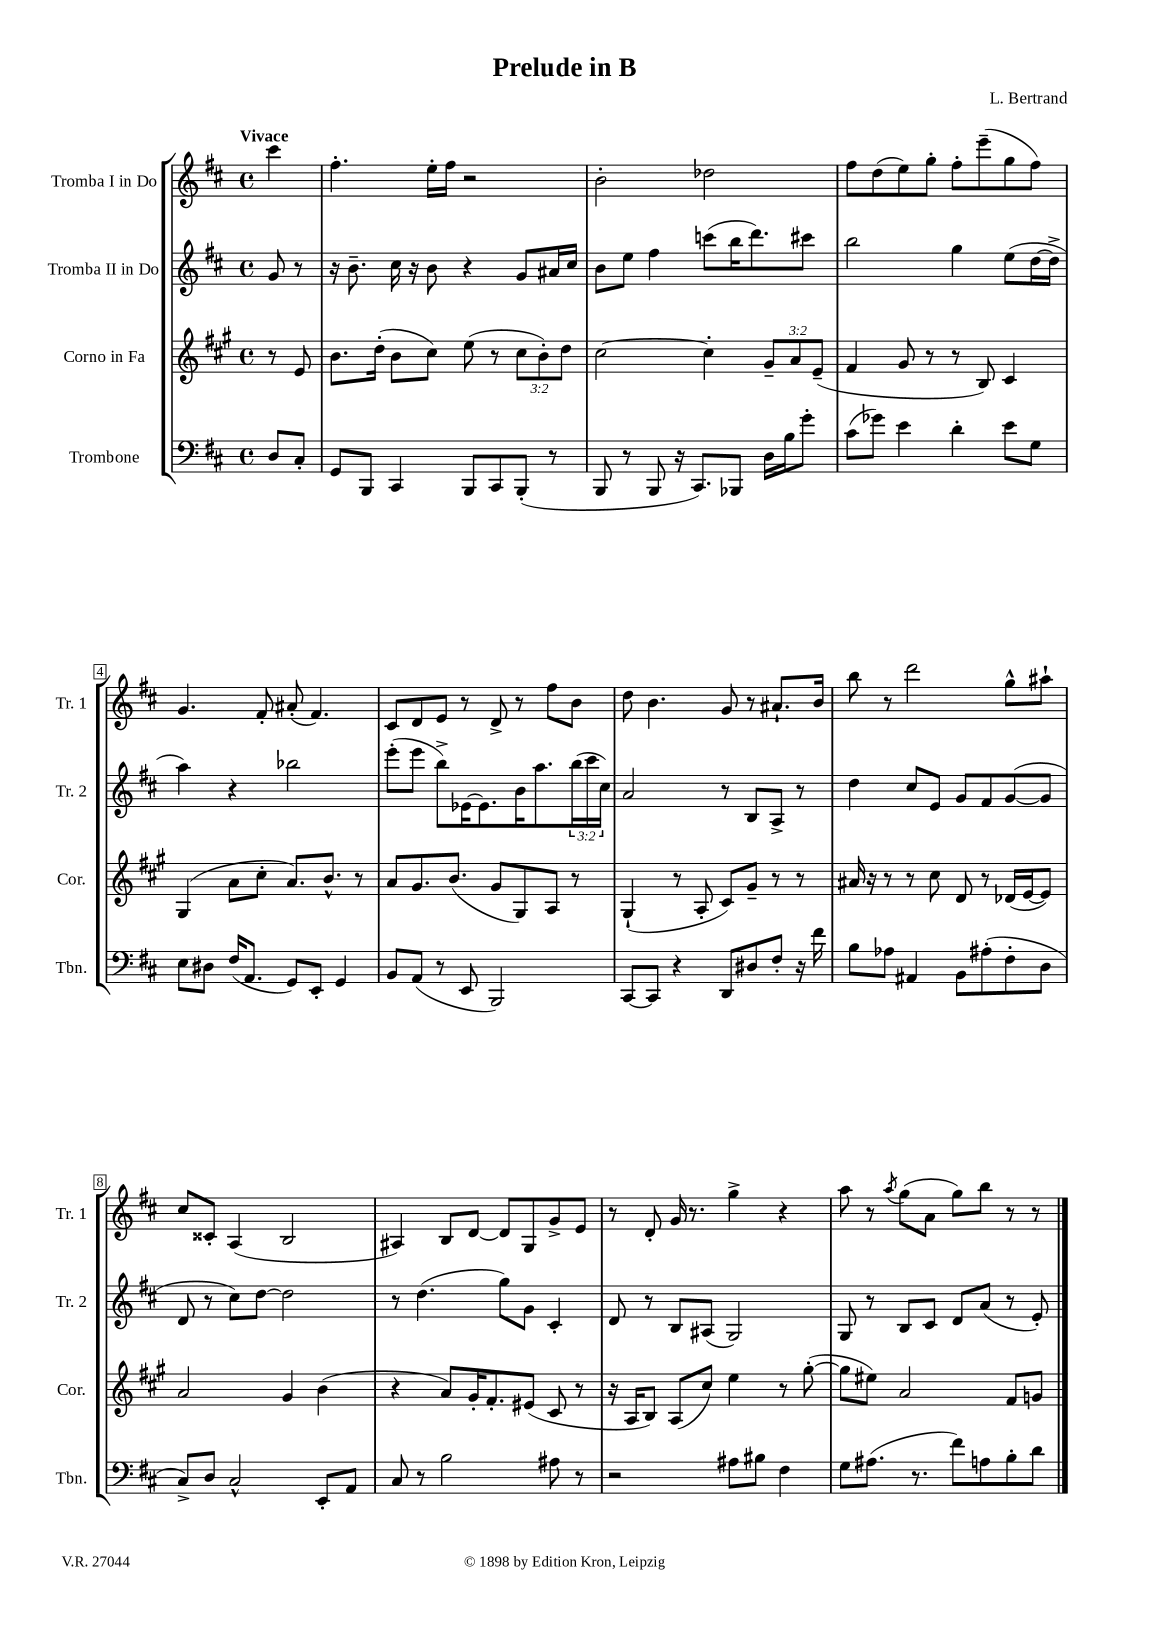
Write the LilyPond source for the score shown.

\header { title = "Prelude in B" composer = "L. Bertrand" }
<<
\new StaffGroup <<
\new Staff = "s0" \with { instrumentName = "Tromba I in Do" shortInstrumentName = "Tr. 1" } {
    \clef treble \key d \major \defaultTimeSignature \time 4/4 \partial 4 \tempo "Vivace"
    cis'''4 |
    fis''4.-. e''16-. fis''16 r2 |
    b'2-. des''2 |
    fis''8 d''8( e''8) g''8-. fis''8-. e'''8--( g''8 fis''8) |
    g'4. fis'8-. ais'8-.( fis'4.) |
    cis'8 d'8 e'8 r8 d'8-> r8 fis''8 b'8 |
    d''8 b'4. g'8 r8 ais'8.-! b'16 |
    b''8 r8 d'''2 g''8-^ ais''8-! |
    cis''8 cisis'8-. a4( b2 |
    ais4) b8 d'8~ d'8 g8 g'8-> e'8 |
    r8 d'8-. g'16 r8. g''4-> r4 |
    a''8 r8 \acciaccatura { a''8 } g''8( a'8 g''8) b''8 r8 r8 \bar "|." |
}
\new Staff = "s1" \with { instrumentName = "Tromba II in Do" shortInstrumentName = "Tr. 2" } {
    \clef treble \key d \major \defaultTimeSignature \time 4/4 \override Staff.TupletNumber.text = #tuplet-number::calc-fraction-text \partial 4
    g'8 r8 |
    r16 b'8.-- cis''16 r16 b'8 r4 g'8 ais'16 cis''16 |
    b'8 e''8 fis''4 c'''8( b''16 d'''8.) cis'''8 |
    b''2 g''4 e''8( d''16~ d''16-> |
    a''4) r4 bes''2 |
    e'''8-.( e'''8 b''8->) ees'16~ ees'8. b'16 a''8. \tuplet 3/2 { b''16( cis'''16 cis''16) } |
    a'2 r8 b8 a8-> r8 |
    d''4 cis''8 e'8 g'8 fis'8 g'8~( g'8 |
    d'8 r8 cis''8) d''8~ d''2 |
    r8 d''4.( g''8) g'8 cis'4-. |
    d'8 r8 b8 ais8( g2) |
    g8 r8 b8 cis'8 d'8 a'8( r8 e'8-.) \bar "|." |
}
\new Staff = "s2" \with { instrumentName = "Corno in Fa" shortInstrumentName = "Cor." } {
    \clef treble \key a \major \defaultTimeSignature \time 4/4 \override Staff.TupletNumber.text = #tuplet-number::calc-fraction-text \partial 4
    r8 e'8 |
    b'8. d''16-.( b'8 cis''8) e''8( r8 \tuplet 3/2 { cis''8 b'8-.) d''8 } |
    cis''2~ cis''4-. \tuplet 3/2 { gis'8-- a'8 e'8--( } |
    fis'4 gis'8 r8 r8 b8) cis'4 |
    gis4( a'8 cis''8-. a'8.) b'8.-^ r8 |
    a'8 gis'8. b'8.( gis'8 gis8) a8 r8 |
    gis4-!( r8 a8-. cis'8) gis'8-- r8 r8 |
    ais'16 r16 r8 r8 cis''8 d'8 r8 des'16( e'16~ e'8) |
    a'2 gis'4 b'4( |
    r4 a'8) gis'16-. fis'8.-. eis'8( cis'8 r8 |
    r16 a16 b8) a8( cis''8) e''4 r8 gis''8~-.( |
    gis''8 eis''8) a'2 fis'8 g'8 \bar "|." |
}
\new Staff = "s3" \with { instrumentName = "Trombone" shortInstrumentName = "Tbn." } {
    \clef bass \key d \major \defaultTimeSignature \time 4/4 \partial 4
    d8 cis8-. |
    g,8 b,,8 cis,4 b,,8 cis,8 b,,8-.( r8 |
    b,,8 r8 b,,8 r16 cis,8.) bes,,8 d16 b16 g'8-. |
    cis'8( ges'8) e'4 d'4-. e'8 g8 |
    e8 dis8 fis16( a,8. g,8) e,8-. g,4 |
    b,8 a,8( r8 e,8 b,,2) |
    cis,8~ cis,8 r4 d,8 dis8 fis8-. r16 fis'16 |
    b8 aes8 ais,4 b,8 ais8-.( fis8-. d8 |
    cis8->) d8 cis2-^ e,8-. a,8 |
    cis8 r8 b2 ais8 r8 |
    r2 ais8 bis8 fis4 |
    g8 ais8.( r8. fis'8) a8 b8-. d'8 \bar "|." |
}
>>
>>
\layout { \context { \Score \override BarNumber.stencil = #(make-stencil-boxer 0.1 0.3 ly:text-interface::print) } }
